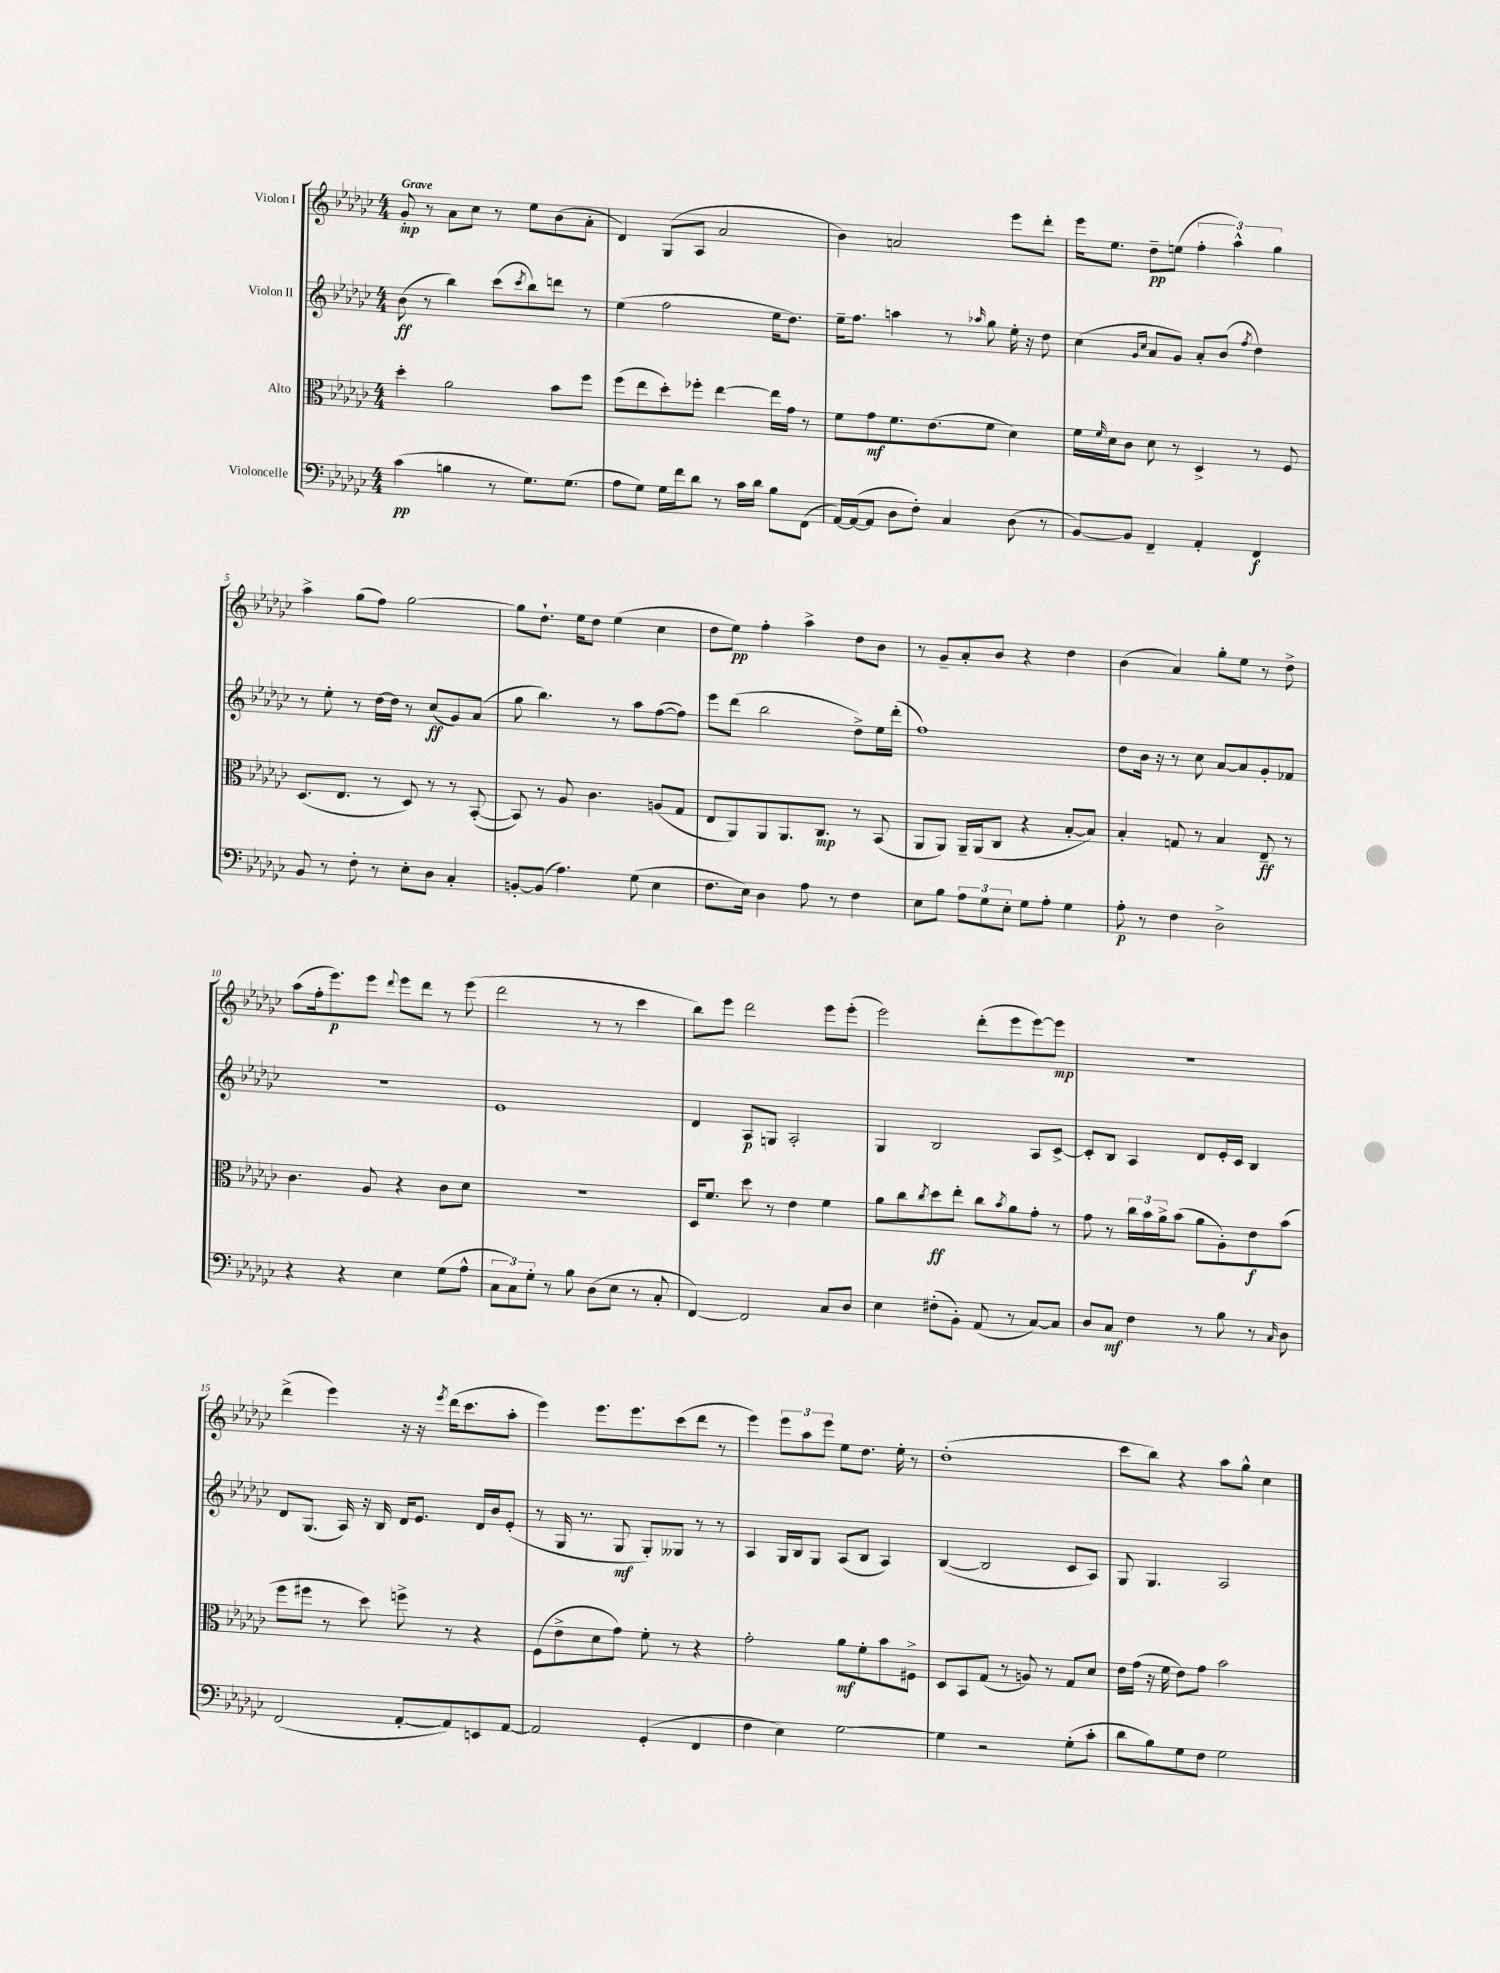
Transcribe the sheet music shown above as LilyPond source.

<<
\new StaffGroup <<
\new Staff = "s0" \with { instrumentName = "Violon I" } {
    \clef treble \key ges \major \numericTimeSignature \time 4/4 \tempo "Grave"
    ges'8-.\mp r8 aes'8 ces''8 r8 ees''8 bes'8( aes'8-. |
    des'4) ges8( aes8 aes'2 |
    bes'4) a'2 ees'''8 des'''8-. |
    ees'''16 ees''8. des''8--\pp e''8( \tuplet 3/2 { f''4-. aes''4-^) ges''4 } |
    aes''4-> ges''8( f''8) ges''2~ |
    ges''8 des''8.-! ees''16 des''8 ees''4( ces''4 |
    des''8 ees''8\pp) f''4-. aes''4-> des''8 bes'8 |
    r8 ges'8-- aes'8-. bes'8 r4 des''4 |
    bes'4( aes'4) ges''8-. ees''8 r8 des''8-> |
    aes''8( f''16-. ees'''8.\p) ees'''8 \appoggiatura { des'''8 } ees'''8 des'''8 r8 ees'''8( |
    des'''2 r8 r8 ces'''4 |
    bes''8) ees'''8 des'''2 ees'''8 ees'''8-.( |
    ees'''2) des'''8-.( ees'''8 ees'''8~) ees'''8\mp |
    R1 |
    des'''4->( ees'''4) r16 r16 \acciaccatura { ees'''8 } des'''16( ces'''8. aes''8-. |
    ees'''4) ees'''8. ees'''8. ces'''8( des'''8 r8 |
    ees'''4) \tuplet 3/2 { ees'''8 aes''8 ees'''8 } ees''8 des''8. ees''16-. r8 |
    des''1-.( |
    ces'''8 bes''8) r4 aes''8 ges''8-^ ces''4 \bar "|." |
}
\new Staff = "s1" \with { instrumentName = "Violon II" } {
    \clef treble \key ges \major \numericTimeSignature \time 4/4
    bes'8\ff( r8 bes''4) ces'''8( \acciaccatura { ces'''8 } bes''8) d'''8 r8 |
    ees''4( f''2 ees''16 des''8.) |
    ees''16-- f''8. a''4 r8 \grace { aes''16 } ges''8 ees''16-. r16 des''8 |
    ces''4( \grace { ges'16 ces''16 } aes'8 ges'8) aes'8-. bes'8( \acciaccatura { f''8 } des''4) |
    r8 ees''8-. r8 des''16~ des''16 r8 ces''8\ff( ges'8) aes'8( |
    ges''8 bes''4.) r8 aes''8 f''8~( f''8) |
    ees'''8 des'''8( bes''2 des''8->) ees''16 des'''16-.( |
    f''1) |
    des''8 bes'16 r16 r8 ces''8 aes'8~ aes'8 ges'8-. fes'8 |
    R1 |
    ees'1 |
    des'4 aes8\p g8 aes2-. |
    ges4 bes2 aes8 ces'8~-> |
    ces'8-. bes8 aes4 des'8 ees'16-. ces'16 bes4 |
    des'8 ges8.( aes16) r16 bes16 des'16 ees'8. des'16 bes'16 ees'8-.( |
    r8 ges16 r8. ges8\mf ges8-.) geses8 r8 r8 |
    aes4 ges16 bes16 ges8 aes8( bes8 aes4) |
    bes4~( bes2 ces'8 aes8) |
    ges8 ges4. aes2 \bar "|." |
}
\new Staff = "s2" \with { instrumentName = "Alto" } {
    \clef alto \key ges \major \numericTimeSignature \time 4/4
    des''4-. aes'2 bes'8 f''8 |
    f''8( ees''8 des''8-.) fes''8-. ees''4~ ees''16 ges'16 r8 |
    f'8 ges'8\mf f'8. ees'8.( f'8 des'4) |
    f'16 \grace { f'16 } des'16 ces'8 des'8 r8 des4-> r8 f8 |
    des8.( ees8. r8 des8) r8 r8 bes,8~-.( |
    bes,8) r8 aes8 ces'4. a8( ges8 |
    ees8 aes,8) aes,8 aes,8. ces8.\mp r8 bes,8( |
    aes,8 aes,8) aes,16-- aes,16( ces8 r4 bes8~-. bes8) |
    bes4-. g8 r8 bes4 ees8--\ff r8 |
    ces'4. aes8 r4 ces'8 des'8 |
    R1 |
    des16 f'8. des''8 r8 ees'4 f'4 |
    aes'8 ces''8 \acciaccatura { ces''8 } des''8\ff ees''8-. ces''8 \acciaccatura { bes'8 } aes'8 ges'8-. r8 |
    ges'8 r8 \tuplet 3/2 { ces''16 bes'16 aes'16-> } bes'8( aes'8 aes8-.) ees'8\f bes'8( |
    f''8 fis''8 r8 des''8) f''8-> r8 r4 |
    f8( ees'8-> des'8 ges'8) f'8-. r8 r4 |
    ges'2-. aes'8\mf f'8-. bes'8 fis8-> |
    des8 bes,8 ges8( r8 a8) r8 ges8 des'8 |
    ees'16 ges'16( r16 f'16 ees'8) ges'8 bes'2 \bar "|." |
}
\new Staff = "s3" \with { instrumentName = "Violoncelle" } {
    \clef bass \key ges \major \numericTimeSignature \time 4/4
    ces'4\pp( b4 r8 ges8.) ges8.( |
    aes8 ges8) ges16 f'16 des'8 r8 ces'16 des'16 bes8 f,8( |
    aes,16~) aes,16~( aes,8 des8 f8-.) ces4 des8( r8 |
    bes,8~) bes,8 f,4-- aes,4-. f,4\f |
    bes,8 r8 f8-. r8 ees8-. des8 ces4-. |
    b,8~-. b,8( aes4.) ges8( ees4 |
    f8. ees16) des4 aes8 r8 f4 |
    ees8 bes8 \tuplet 3/2 { aes8 ges8 ees8-. } ges8 aes8-. ges4 |
    aes8-.\p r8 f4 des2-> |
    r4 r4 ees4 ges8( aes8-^ |
    \tuplet 3/2 { ces8 ces8) ges8-. } r8 bes8 des8( ees8 r8 ces8-. |
    f,4~) f,2 ces8 des8 |
    ees4 fis8-.( bes,8-.) aes,8( r8 ces8~) ces8 |
    des8 ces8\mf f4 r8 bes8 r8 \grace { ces16 } des8 |
    f,2( aes,8~-. aes,8) e,8 aes,8~ |
    aes,2 ges,4-.( f,4 |
    f4 ees4) ges2~ |
    ges4 r2 ges8-.( ces'8-. |
    des'8 bes8) ges8 f8 ges2 \bar "|." |
}
>>
>>
